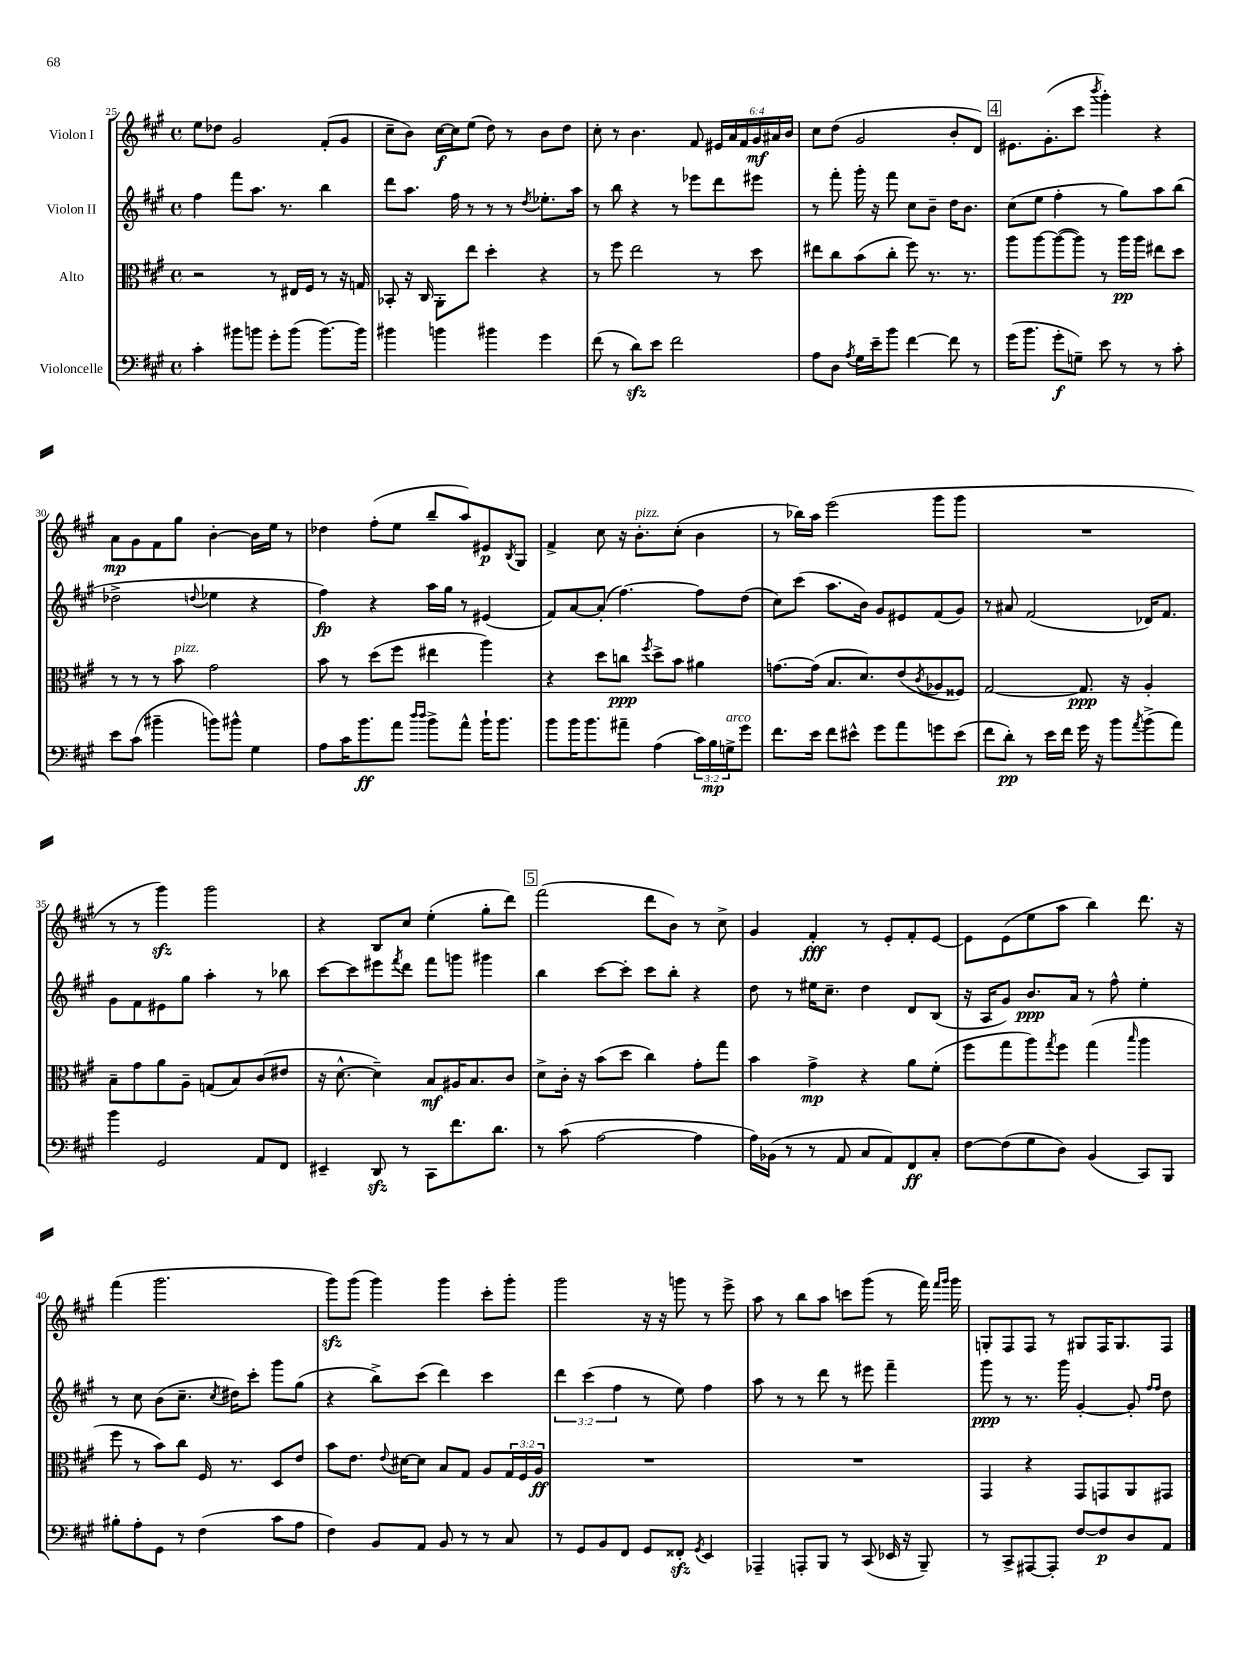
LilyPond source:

<<
\new StaffGroup <<
\new Staff = "s0" \with { instrumentName = "Violon I" } {
    \clef treble \key a \major \defaultTimeSignature \time 4/4 \override Staff.TupletNumber.text = #tuplet-number::calc-fraction-text
    e''8 des''8 gis'2 fis'8-.( gis'8 |
    cis''8-- b'8) cis''16~\f cis''16 e''8( d''8) r8 b'8 d''8 |
    cis''8-. r8 b'4. fis'8 \tuplet 6/4 { eis'16 a'16 fis'16 gis'16\mf ais'16 b'16 } |
    cis''8 d''8( gis'2 b'8-. d'8) |
    \mark \markup { \box "4" } eis'8. gis'8.-.( cis'''8 \acciaccatura { b'''8 } gis'''4-.) r4 |
    a'8\mp gis'8 fis'8 gis''8 b'4~-. b'16 e''16 r8 |
    des''4 fis''8-.( e''8 b''8-- a''8) eis'8\p \acciaccatura { b8 } gis8 |
    fis'4-> cis''8 r16 b'8.-.^\markup { \italic "pizz." } cis''8-.( b'4 |
    r8 bes''16) a''16 e'''2( gis'''8 gis'''8 |
    R1 |
    r8 r8 gis'''4\sfz) gis'''2 |
    r4 b8 cis''8 e''4-.( gis''8-. d'''8) |
    \mark \markup { \box "5" } fis'''2( d'''8 b'8) r8 cis''8-> |
    gis'4 fis'4-.\fff r8 e'8-. fis'8-. e'8~ |
    e'8 e'8( e''8 a''8 b''4) d'''8. r16 |
    fis'''4( gis'''2. |
    gis'''8\sfz) gis'''8( gis'''4) gis'''4 cis'''8-. gis'''8-. |
    gis'''2 r16 r16 g'''8 r8 e'''8-> |
    a''8 r8 b''8 a''8 c'''8 gis'''8( r8 fis'''16) \grace { fis'''16 gis'''16 } gis'''16 |
    g8-. fis8 fis8 r8 gis8 fis16 gis8. fis8 \bar "|." |
}
\new Staff = "s1" \with { instrumentName = "Violon II" } {
    \clef treble \key a \major \defaultTimeSignature \time 4/4 \override Staff.TupletNumber.text = #tuplet-number::calc-fraction-text
    fis''4 fis'''8 a''8. r8. b''4 |
    d'''8 a''8. fis''16 r8 r8 r8 \acciaccatura { d''8 } ees''8.-. a''16 |
    r8 b''8 r4 r8 ees'''8 d'''8 eis'''8 |
    r8 fis'''8-. gis'''16-. r16 fis'''8 cis''8 b'8-- d''16 b'8. |
    \mark \markup { \box "4" } cis''8( e''8 fis''4-. r8 gis''8) a''8 b''8( |
    des''2-> \appoggiatura { d''8 } ees''4 r4 |
    fis''4\fp) r4 a''16 gis''16 r8 eis'4( |
    fis'8) a'8~ a'8-.( fis''4.~) fis''8 d''8( |
    cis''8) cis'''8( a''8. b'16) gis'8 eis'8 fis'8( gis'8) |
    r8 ais'8 fis'2( des'16) fis'8. |
    gis'8 fis'8 eis'8 gis''8 a''4-. r8 bes''8 |
    cis'''8~ cis'''8 eis'''8 \acciaccatura { fis'''8 } d'''8 fis'''8 g'''8 gis'''4 |
    \mark \markup { \box "5" } b''4 cis'''8~ cis'''8-. cis'''8 b''8-. r4 |
    d''8 r8 eis''16 cis''8.-- d''4 d'8 b8( |
    r16 a16 gis'8) b'8.\ppp a'16 r8 fis''8-^ e''4-. |
    r8 cis''8 b'8( cis''8.-- \acciaccatura { cis''8 } dis''16) cis'''8-. gis'''8 gis''8( |
    r4 b''8->) cis'''8( d'''4) cis'''4 |
    \tuplet 3/2 { d'''4 cis'''4( fis''4 } r8 e''8) fis''4 |
    a''8 r8 r8 d'''8 r8 eis'''8 fis'''4-- |
    gis'''8\ppp r8 r8. gis'''16 gis'4~-. gis'8-. \grace { fis''16 fis''16 } d''8 \bar "|." |
}
\new Staff = "s2" \with { instrumentName = "Alto" } {
    \clef alto \key a \major \defaultTimeSignature \time 4/4 \override Staff.TupletNumber.text = #tuplet-number::calc-fraction-text
    r2 r8 eis16 fis16 r8 r16 g16 |
    bes,8-. r16 cis16 a,8-. e''8 d''4-. r4 |
    r8 fis''8 e''2 r8 d''8 |
    eis''8 cis''8 b'8( cis''8-. fis''8) r8. r8. |
    \mark \markup { \box "4" } a''8 a''8~ a''8~( a''8) r8 a''16\pp a''16 eis''8 d''8 |
    r8 r8 r8 b'8^\markup { \italic "pizz." } gis'2 |
    b'8 r8 d''8( fis''8 eis''4 a''4) |
    r4 d''8 c''8\ppp \acciaccatura { fis''8 } d''8-> b'8 ais'4 |
    g'8.~ g'16( b8. d'8.) e'8( \acciaccatura { cis'8 } aes8 fisis8) |
    gis2~ gis8.\ppp r16 a4-. |
    b8-- gis'8 a'8 a8-- g8( b8) cis'8( eis'8 |
    r16 d'8.~-^ d'4--) b8\mf ais16 b8. cis'8 |
    \mark \markup { \box "5" } d'8-> cis'16-. r16 b'8( d''8 cis''4) gis'8-. gis''8 |
    b'4 gis'4->\mp r4 a'8 fis'8-.( |
    fis''8 gis''8 a''8) \acciaccatura { gis''8 } fis''8 gis''4( \grace { b''16 } a''4 |
    fis''8 r8 b'8) cis''8 fis16 r8. d8 e'8 |
    b'8 e'8. \appoggiatura { e'8 } dis'16~ dis'8 b8 gis8 a8 \tuplet 3/2 { gis16 fis16 a16\ff } |
    R1 |
    R1 |
    gis,4 r4 gis,8 g,8 a,8 gis,8 \bar "|." |
}
\new Staff = "s3" \with { instrumentName = "Violoncelle" } {
    \clef bass \key a \major \defaultTimeSignature \time 4/4 \override Staff.TupletNumber.text = #tuplet-number::calc-fraction-text
    cis'4-. bis'8 b'8 gis'8-. b'8( b'8.~) b'16 |
    bis'4 b'4 bis'4 gis'4 |
    fis'8( r8 d'8\sfz) e'8 fis'2 |
    a8 d8 \acciaccatura { a8 } gis16 e'16-- b'8 fis'4~ fis'8 r8 |
    \mark \markup { \box "4" } gis'16( b'8. gis'8-.\f g8--) e'8 r8 r8 cis'8-. |
    e'8 cis'8( bis'4-- b'8) bis'8-^ gis4 |
    a8 cis'16 b'8.\ff a'8 \grace { d''16 d''16 } b'8-> a'8-^ b'16-! b'8. |
    b'8 b'16 b'8. ais'8-- a4( \tuplet 3/2 { cis'16) b16\mp g16->^\markup { \italic "arco" } } gis'8 |
    fis'8. e'16 fis'8 eis'8-^ gis'8 a'8 g'8 eis'8( |
    fis'8 d'8-.\pp) r8 e'16 fis'16 gis'16 r16 b'8 \acciaccatura { a'8 } b'8->( a'8) |
    b'4 gis,2 a,8 fis,8 |
    eis,4-- d,8\sfz r8 cis,8 fis'8. d'8. |
    \mark \markup { \box "5" } r8 cis'8( a2~ a4 |
    a16) bes,16( r8 r8 a,8 cis8 a,8) fis,8\ff cis8-. |
    fis8~ fis8( gis8 d8) b,4( cis,8) b,,8 |
    bis8-. a8-. gis,8 r8 fis4( cis'8 a8 |
    fis4) b,8 a,8 b,8 r8 r8 cis8 |
    r8 gis,8 b,8 fis,8 gis,8 fisis,8-.\sfz \acciaccatura { gis,8 } e,4 |
    aes,,4-- a,,8-. b,,8 r8 cis,8( ees,16 r16 b,,8--) |
    r8 cis,8-> ais,,8~ ais,,8-. fis8~ fis8\p d8 a,8 \bar "|." |
}
>>
>>
\layout { \context { \Score currentBarNumber = #25 } }
